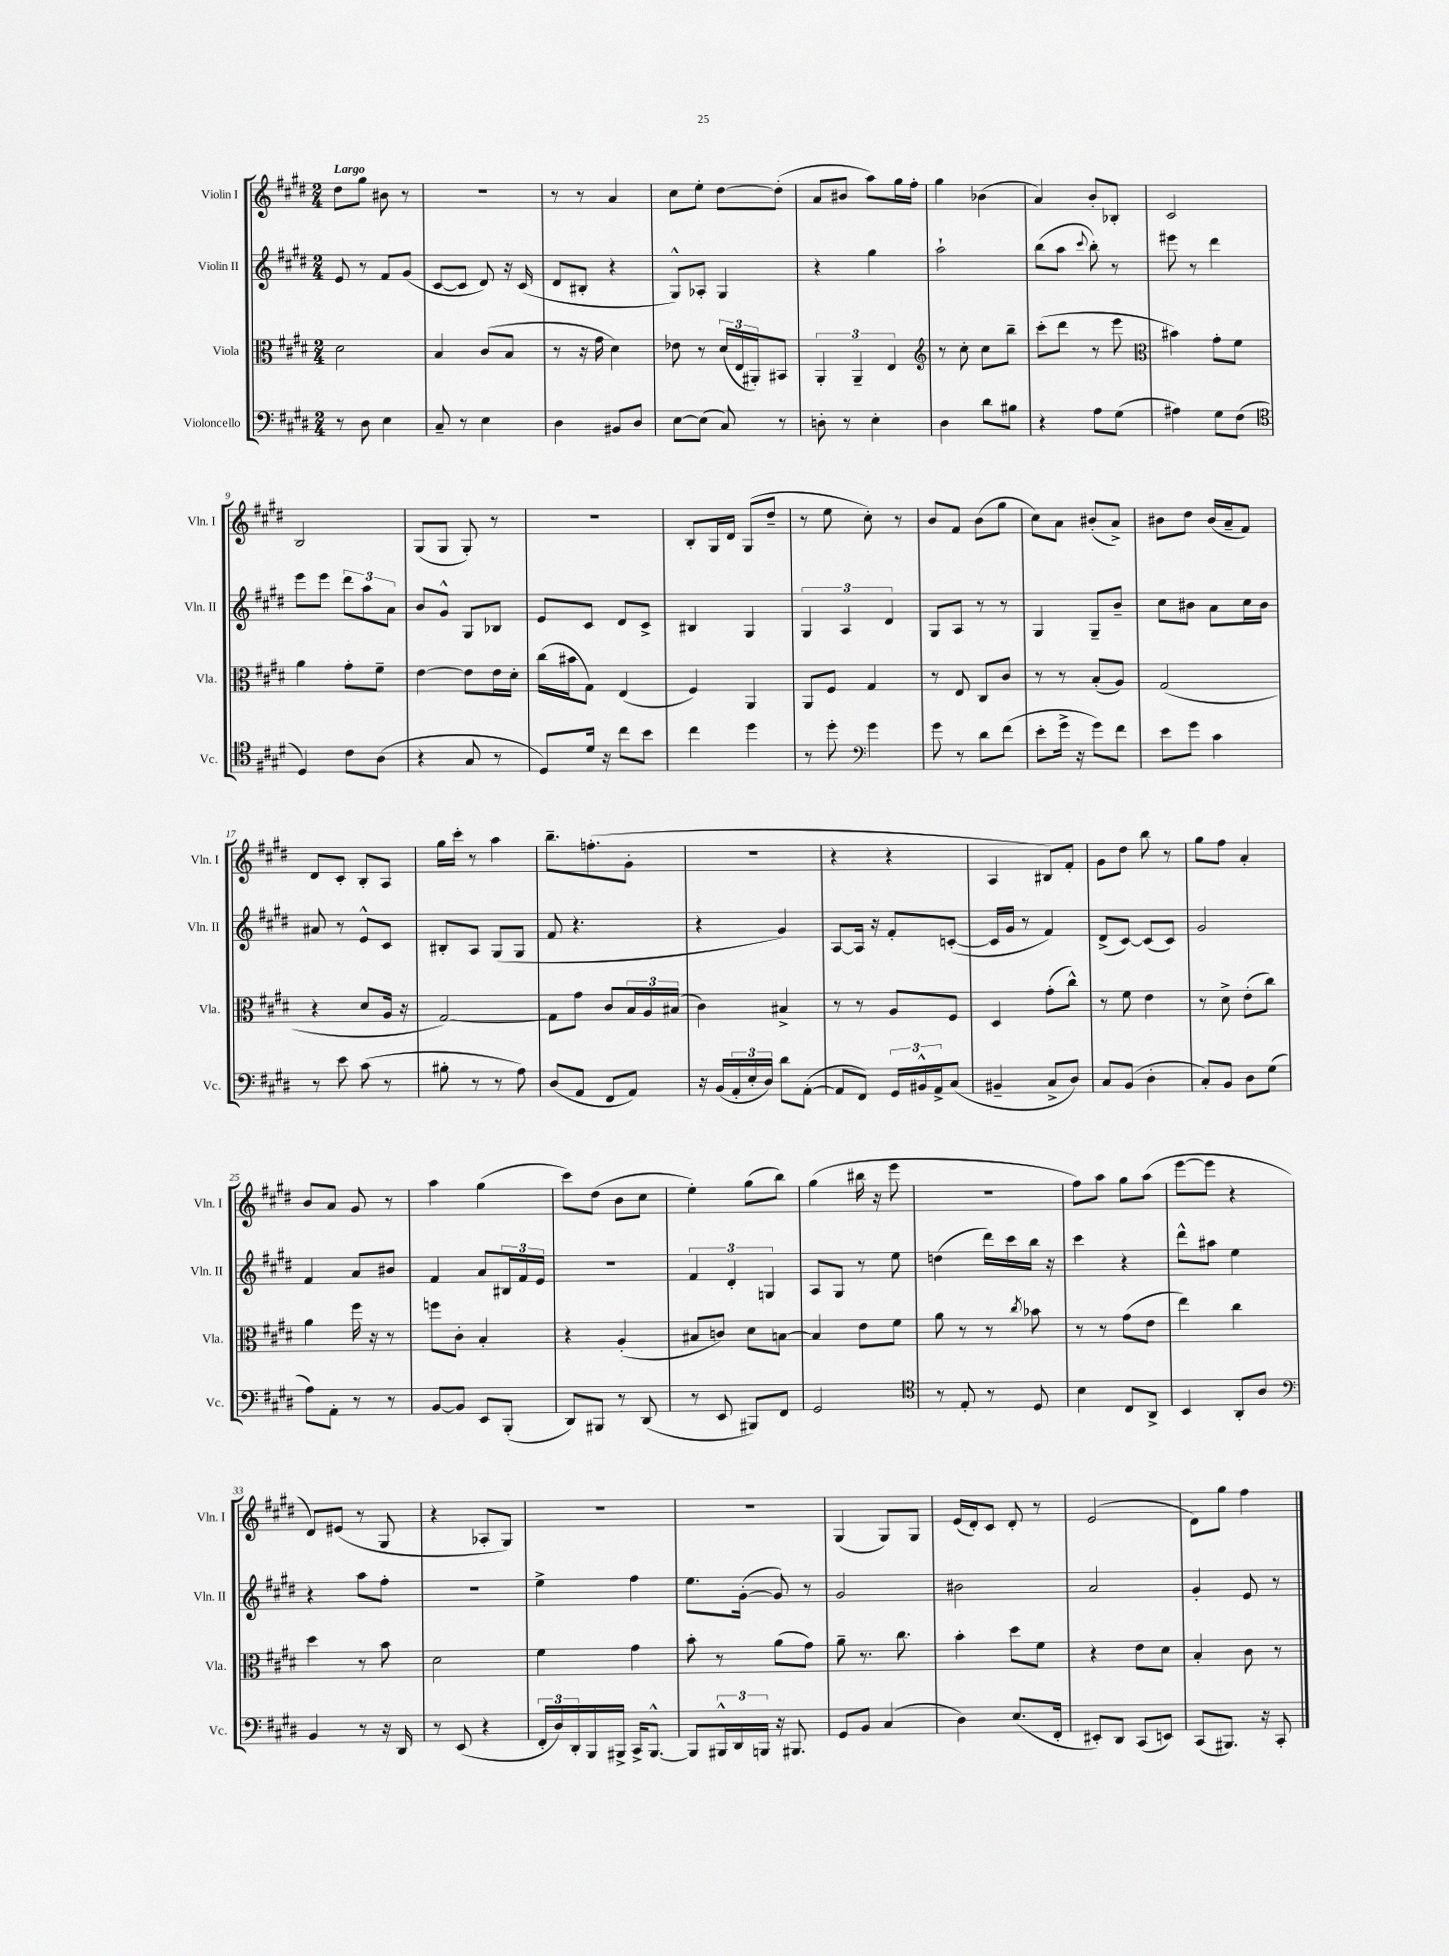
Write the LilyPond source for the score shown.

<<
\new StaffGroup <<
\new Staff = "s0" \with { instrumentName = "Violin I" shortInstrumentName = "Vln. I" } {
    \clef treble \key e \major \numericTimeSignature \time 2/4 \tempo "Largo"
    dis''8 gis''8 bis'8 r8 |
    R2 |
    r8 r8 a'4 |
    cis''8 e''8-. dis''8~ dis''8-.( |
    a'8 bis'8 a''8) gis''16 fis''16-. |
    gis''4 bes'4( |
    a'4) b'8-. bes8-. |
    cis'2 |
    b2 |
    gis8( gis8 gis8-.) r8 |
    r2 |
    b8-. gis16 dis'16 gis8( dis''8-- |
    r8 e''8 cis''8-.) r8 |
    b'8 fis'8 b'8( gis''8 |
    cis''8) a'8 bis'8-.( a'8->) |
    bis'8 dis''8 bis'16( a'16-- fis'8) |
    dis'8 cis'8-. b8-. a8 |
    gis''16 cis'''16-. r8 a''4 |
    b''8.-- f''8.-.( gis'8-. |
    r2 |
    r4 r4 |
    a4 bis8) fis'8-. |
    gis'8 dis''8 b''8 r8 |
    gis''8 fis''8 a'4-. |
    b'8 a'8 gis'8 r8 |
    a''4 gis''4( |
    cis'''8) dis''8( b'8 cis''8 |
    e''4-.) gis''8( b''8) |
    gis''4( bis''16 r16 e'''8 |
    R2 |
    fis''8) a''8 gis''8 a''8( |
    e'''8~ e'''8 r4 |
    dis'8) eis'8( r8 gis8 |
    r4 aes8-. gis8) |
    r2 |
    r2 |
    gis4( gis8) gis8 |
    e'16( dis'16-.) cis'8 dis'8-. r8 |
    e'2( |
    dis'8) gis''8 fis''4 \bar "|." |
}
\new Staff = "s1" \with { instrumentName = "Violin II" shortInstrumentName = "Vln. II" } {
    \clef treble \key e \major \numericTimeSignature \time 2/4
    e'8 r8 fis'8 gis'8( |
    cis'8~ cis'8 dis'8) r16 cis'16( |
    dis'8 bis8-. r4 |
    gis8-^) aes8-. gis4 |
    r4 gis''4 |
    a''2-! |
    b''8( a''8 \appoggiatura { cis'''8 } b''8-.) r8 |
    eis'''8 r8 dis'''4 |
    e'''8 e'''8 \tuplet 3/2 { dis'''8 a''8 a'8 } |
    b'8 gis'8-^ gis8 bes8 |
    e'8 cis'8 dis'8 cis'8-> |
    bis4 gis4 |
    \tuplet 3/2 { gis4 a4 dis'4 } |
    gis8 a8 r8 r8 |
    gis4 gis8-- b'8-- |
    cis''8 bis'8 a'8 cis''16 bis'16 |
    ais'8 r8 e'8-^ cis'8 |
    bis8-. a8 gis8( gis8 |
    fis'8 r4. |
    r4 gis'4) |
    a8~ a16 r16 fis'8-. c'8~-.( |
    c'16 gis'16 r8 fis'4) |
    dis'8->( cis'8~) cis'8( cis'8) |
    gis'2 |
    fis'4 a'8 bis'8 |
    fis'4 a'8 \tuplet 3/2 { bis16 fis'16 e'16 } |
    R2 |
    \tuplet 3/2 { fis'4 dis'4-. g4 } |
    a8 gis8 r8 e''8 |
    d''4( dis'''16) cis'''16 b''16 r16 |
    cis'''4 r4 |
    dis'''8-^ ais''8 e''4 |
    r4 a''8 fis''8-. |
    r2 |
    e''4-> fis''4 |
    e''8. gis'16~-.( gis'8) r8 |
    gis'2 |
    bis'2 |
    a'2 |
    gis'4-. e'8 r8 \bar "|." |
}
\new Staff = "s2" \with { instrumentName = "Viola" shortInstrumentName = "Vla." } {
    \clef alto \key e \major \numericTimeSignature \time 2/4
    dis'2 |
    b4 cis'8( b8 |
    r8 r16 gis'16 dis'4) |
    ees'8 r8 \tuplet 3/2 { dis'16( e16 ais,16-.) } bis,8 |
    \tuplet 3/2 { a,4-. a,4-- e4 } |
    \clef treble r8 cis''8-. cis''8 b''8-- |
    cis'''8-.( dis'''8 r8 e'''8 |
    \clef alto bis'4) gis'8-. fis'8 |
    a'4 gis'8-. fis'8-- |
    e'4~ e'8 e'16 dis'16-. |
    cis''16( bis'16 gis8) e4( |
    fis4) a,4 |
    a,8 fis8 gis4 |
    r8 e8 cis8 cis'8 |
    r8 r8 b8-.( a8) |
    gis2( |
    r4 dis'8 a16 r16 |
    gis2~) |
    gis8 gis'8 cis'8 \tuplet 3/2 { b16 a16 bis16( } |
    cis'4) bis4-> |
    r8 r8 a8 fis8 |
    dis4 gis'8-.( cis''8-^) |
    r8 fis'8 e'4 |
    r8 dis'8-> e'8-.( cis''8) |
    a'4 fis''16 r16 r8 |
    f''8 cis'8-. b4-. |
    r4 a4-.( |
    bis8 c'8) dis'8 b8~ |
    b4 e'8 fis'8 |
    a'8 r8 r8 \acciaccatura { cis''8 } bes'8 |
    r8 r8 gis'8( e'8 |
    e''4) cis''4 |
    dis''4 r8 b'8 |
    dis'2 |
    fis'4 gis'4 |
    b'8-. r8 a'8( gis'8) |
    a'8-- r8. cis''8. |
    b'4-. dis''8 fis'8 |
    r4 e'8 dis'8 |
    b4-. cis'8 r8 \bar "|." |
}
\new Staff = "s3" \with { instrumentName = "Violoncello" shortInstrumentName = "Vc." } {
    \clef bass \key e \major \numericTimeSignature \time 2/4
    r8 dis8 e4 |
    cis8-- r8 e4 |
    dis4 bis,8 dis8 |
    e8~ e8( cis8) r8 |
    d8-. r8 e4-. |
    dis4 dis'8 bis8 |
    r4 a8 gis8( |
    ais4) gis8 fis8( |
    \clef tenor dis4) cis'8 a8( |
    r4 gis8 r8 |
    dis8) dis'16 r16 cis''8 b'8 |
    cis''4 dis''4 |
    r8 dis''8-. \clef bass gis'4 |
    gis'8 r8 dis'8 fis'8( |
    e'8-. gis'16-> r16 gis'8) fis'8 |
    e'8 gis'8 cis'4 |
    r8 e'8 cis'8( r8 |
    bis8-. r8 r8 a8) |
    dis8( a,8 fis,8 a,8) |
    r16 b,16( \tuplet 3/2 { a,16-. e16-. dis16) } dis'8 a,8~-.( |
    a,8 fis,8) \tuplet 3/2 { gis,16 bis,16-^ a,16-> } cis8( |
    bis,4-- cis8-> dis8) |
    cis8 b,8( dis4-. |
    cis8-.) b,8 dis8 gis8( |
    a8) a,8-. r8 r8 |
    b,8~ b,8 e,8 b,,8-.( |
    dis,8) bis,,8 r8 dis,8( |
    r8 e,8 bis,,8) fis,8 |
    gis,2 |
    \clef tenor r8 e8-. r8 dis8 |
    b4 cis8 a,8-> |
    b,4 a,8-. a8 |
    \clef bass b,4 r8 r16 dis,16 |
    r8 e,8( r4 |
    \tuplet 3/2 { fis,16-. dis16) dis,16-. } b,,16 bis,,16-> cis,16-> bis,,8.~-^ |
    bis,,8 \tuplet 3/2 { bis,,16-^ dis,16 b,,16 } r16 bis,,8. |
    gis,8 b,8 cis4( |
    dis4) e8.( fis,16-. |
    eis,8-.) dis,8 cis,8( e,8) |
    cis,8( bis,,8.) r16 cis,8-. \bar "|." |
}
>>
>>
